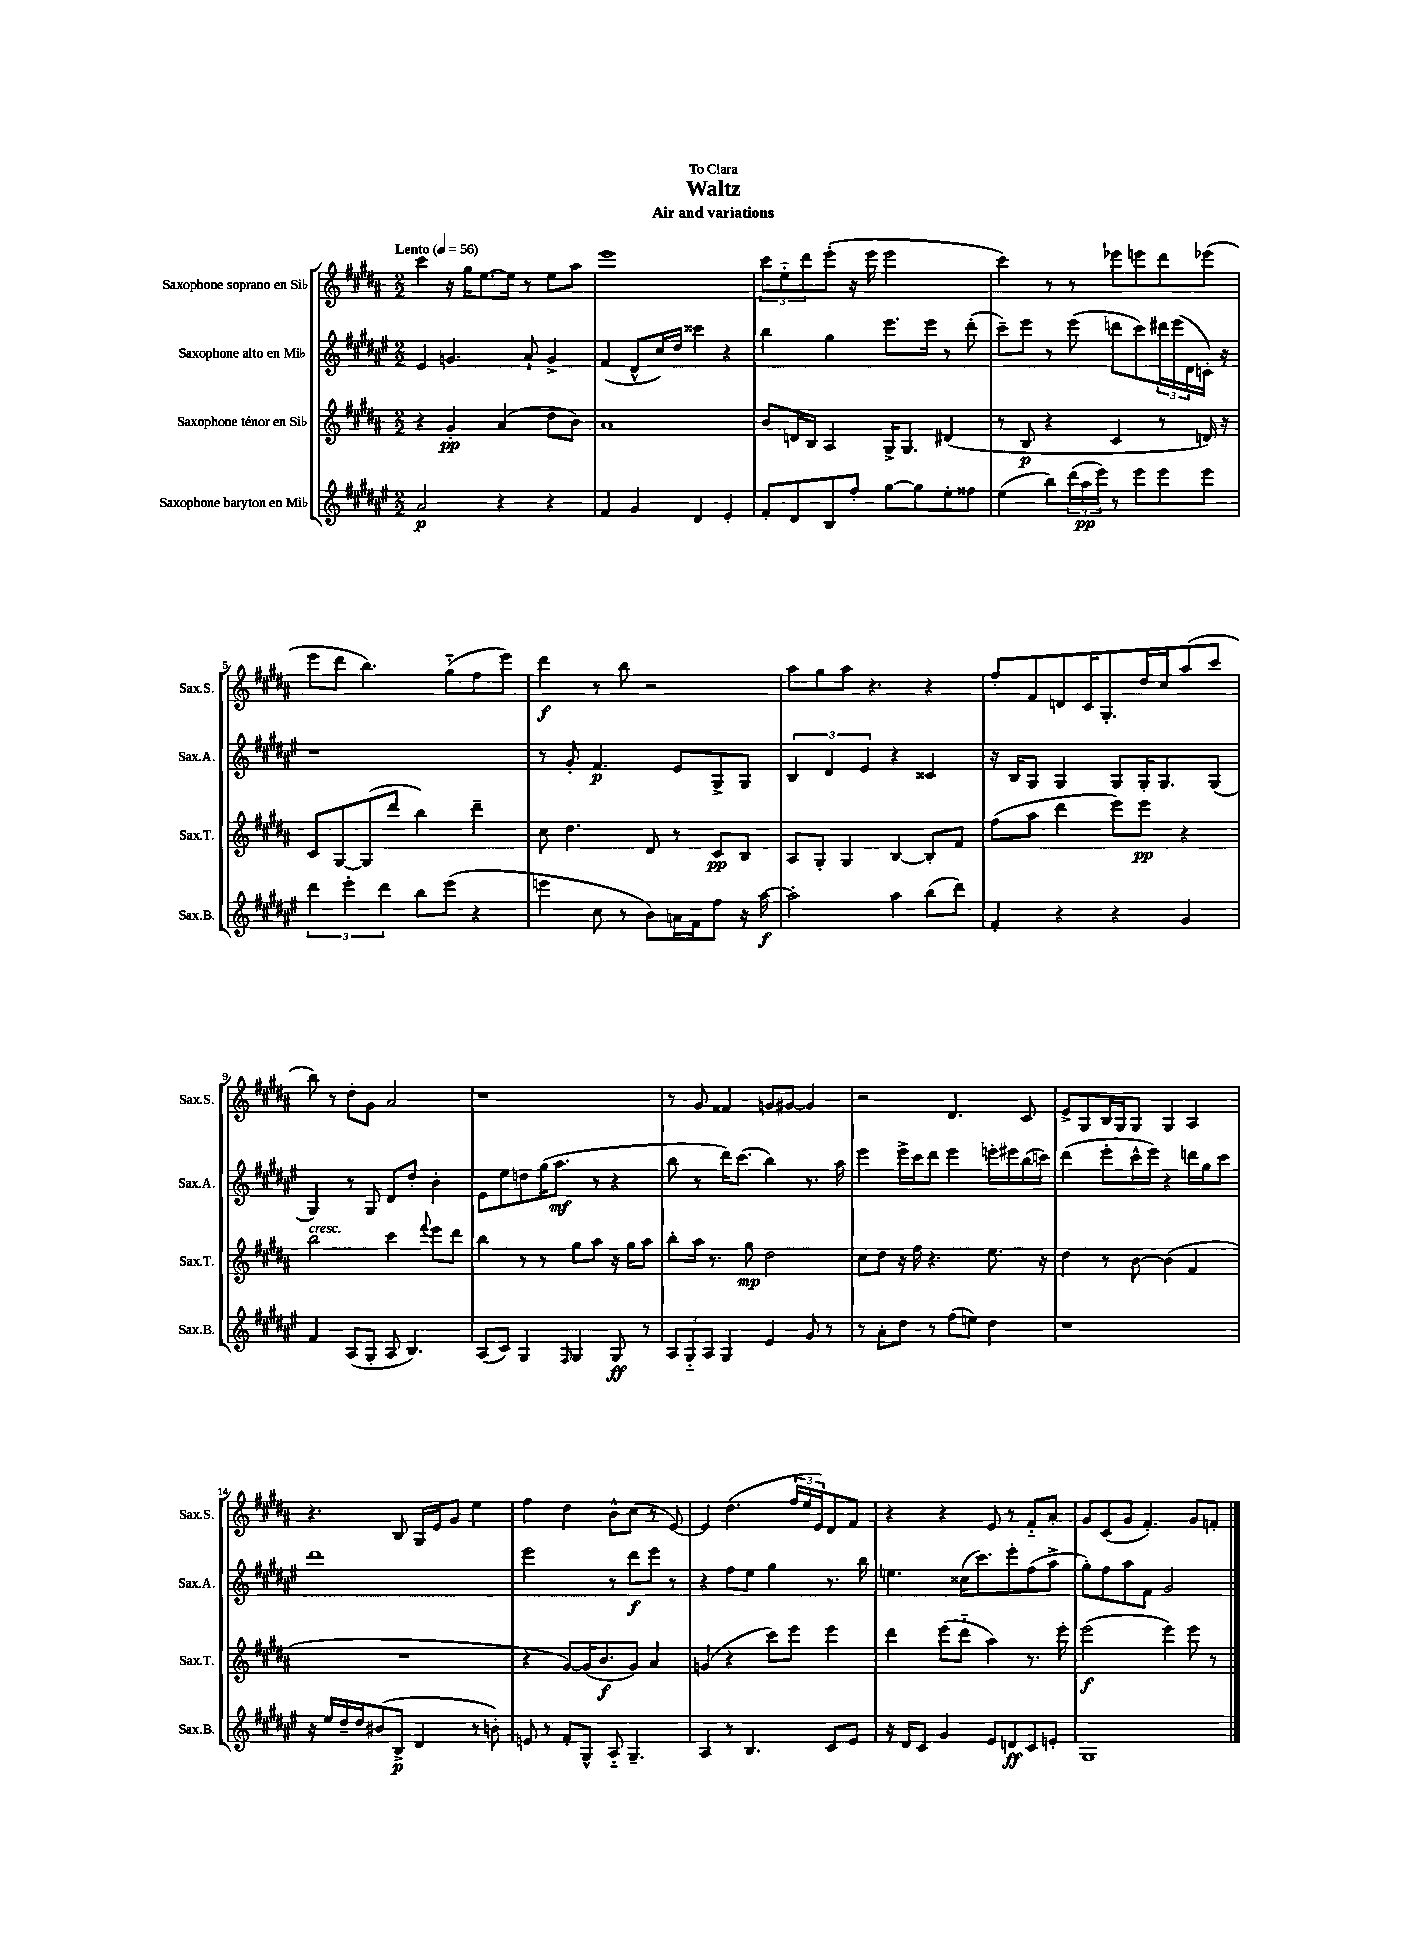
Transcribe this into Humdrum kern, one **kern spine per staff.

**kern	**dynam	**kern	**dynam	**kern	**dynam	**kern	**dynam
*part4	*part4	*part3	*part3	*part2	*part2	*part1	*part1
*staff4	*staff4	*staff3	*staff3	*staff2	*staff2	*staff1	*staff1
*I"Saxophone baryton en Mi♭	*	*I"Saxophone ténor en Si♭	*	*I"Saxophone alto en Mi♭	*	*I"Saxophone soprano en Si♭	*
*I'Sax.B.	*	*I'Sax.T.	*	*I'Sax.A.	*	*I'Sax.S.	*
*clefG2	*	*clefG2	*	*clefG2	*	*clefG2	*
*k[f#c#g#d#a#e#]	*	*k[f#c#g#d#a#]	*	*k[f#c#g#d#a#e#]	*	*k[f#c#g#d#a#]	*
*M2/2	*	*M2/2	*	*M2/2	*	*M2/2	*
*MM56	*	*MM56	*	*MM56	*	*MM56	*
=1	=1	=1	=1	=1	=1	=1	=1
!	!	!	!	!	!	!LO:TX:a:B:t=Lento	!
2a#/	p	4r	.	4e#/	.	4ccc#\	.
.	.	4g#'/	pp	4.gn/	.	16r	.
.	.	.	.	.	.	16gg#\KL	.
.	.	.	.	.	.	[8.ee\	.
4r	.	(4a#/	.	.	.	.	.
.	.	.	.	.	.	16ee\Jk]	.
.	.	.	.	8a#`/	.	8r	.
4r	.	8dd#\L	.	4g^/	.	8ee\L	.
.	.	8b\J)	.	.	.	8aa#\J	.
=2	=2	=2	=2	=2	=2	=2	=2
4f#/	.	1a#	.	(4f#/	.	1eee	.
4g#/	.	.	.	8d#^^/L	.	.	.
.	.	.	.	16cc#/L)	.	.	.
.	.	.	.	16dd#/JJ	.	.	.
4d#/	.	.	.	4ccc##X\	.	.	.
4e#'/	.	.	.	4r	.	.	.
=3	=3	=3	=3	=3	=3	=3	=3
8f#'/L	.	8b/L	.	4bb\	.	12ccc#\L	.
.	.	.	.	.	.	12ee\	.
8d#/	.	16dn/L	.	.	.	.	.
.	.	.	.	.	.	12ddd#\	.
.	.	16B/JJ	.	.	.	.	.
8B/	.	4A#/	.	4gg#\	.	(8eee'\J	.
8ff#'/J	.	.	.	.	.	16r	.
.	.	.	.	.	.	16eee\	.
[8gg#\L	.	16G#^/KL	.	8.eee#\L	.	2eee\	.
.	.	8.G#/J	.	.	.	.	.
8gg#\]	.	.	.	.	.	.	.
.	.	.	.	16eee#\Jk	.	.	.
8ee#'\	.	(4d#X/	.	8r	.	.	.
8ff##X\J	.	.	.	(8ddd#'\	.	.	.
=4	=4	=4	=4	=4	=4	=4	=4
(4ee#\	.	8r	.	8ccc#~\L)	.	4ccc#\)	.
.	.	8B/	p	8eee#\J	.	.	.
8bb\L)	.	4r	.	8r	.	8r	.
(24ddd#\L	.	.	.	(8eee#\	.	8r	.
24aa#\	pp	.	.	.	.	.	.
24eee#\JJ)	.	.	.	.	.	.	.
8r	.	4c#/	.	8dddn\L	.	8eee-X\L	.
8eee#\L	.	.	.	8ccc#\)	.	8eeen\	.
8eee#\	.	8r	.	24ddd#X\L	.	8ddd#\	.
.	.	.	.	(24eee#\	.	.	.
.	.	.	.	24d#\	.	.	.
8eee#\J	.	16dn/)	.	16cn'\JJ)	.	(8eee-X\J	.
.	.	16r	.	16r	.	.	.
!!LO:LB:g=z
=5	=5	=5	=5	=5	=5	=5	=5
6ddd#\	.	8c#/L	.	1r	.	8eee\L	.
.	.	[8G#/	.	.	.	8ddd#\J	.
6eee#'\	.	.	.	.	.	.	.
.	.	(8G#/]	.	.	.	4.bb\)	.
6ddd#\	.	.	.	.	.	.	.
.	.	8ddd#/J	.	.	.	.	.
8bb\L	.	4bb\)	.	.	.	.	.
(8eee#\J	.	.	.	.	.	(8gg#\L	.
4r	.	4ddd#~\	.	.	.	8ff#\	.
.	.	.	.	.	.	8eee\J)	.
=6	=6	=6	=6	=6	=6	=6	=6
4eeen\	.	8cc#\	.	8r	.	4ddd#\	f
.	.	4.dd#\	.	8g#'/	.	.	.
8cc#\	.	.	.	4.f#/	p	8r	.
8r	.	.	.	.	.	8bb\	.
8b\L)	.	8d#/	.	.	.	2r	.
16an\L	.	8r	.	8e#/L	.	.	.
16f#\J	.	.	.	.	.	.	.
8ff#\J	.	8c#/L	pp	8G#^/	.	.	.
16r	.	8B/J	.	8G#/J	.	.	.
[16aa#\	f	.	.	.	.	.	.
=7	=7	=7	=7	=7	=7	=7	=7
2aa#'\]	.	8A#/L	.	6B/	.	8aa#\L	.
.	.	8G#'/J	.	.	.	8gg#\	.
.	.	.	.	6d#/	.	.	.
.	.	4G#/	.	.	.	8aa#\J	.
.	.	.	.	6e#/	.	.	.
.	.	.	.	.	.	4.r	.
4aa#\	.	[4B/	.	4r	.	.	.
(8bb\L	.	8B'/L]	.	4c##X/	.	4r	.
8ddd#\J)	.	8f#/J	.	.	.	.	.
=8	=8	=8	=8	=8	=8	=8	=8
4f#'/	.	(8ff#\L	.	16r	.	8ff#'/L	.
.	.	.	.	16B/KL	.	.	.
.	.	8aa#\J	.	8G#/J	.	8f#/	.
4r	.	4ddd#\	.	4G#/	.	8dn/	.
.	.	.	.	.	.	16c#/K	.
.	.	.	.	.	.	8.G#'/	.
4r	.	8eee\L)	.	8G#/L	.	.	.
.	.	8eee\J	pp	16G#'/K	.	16dd#/L	.
.	.	.	.	8.G#/	.	16cc#/J	.
4g#/	.	4r	.	.	.	(8aa#/	.
.	.	.	.	(8G#/J	.	8ccc#/J	.
!!LO:LB:g=z
=9	=9	=9	=9	=9	=9	=9	=9
!	!	!LO:TX:a:i:t=cresc.	!	!	!	!	!
4f#/	.	2bb\	.	4G#/)	.	8bb\)	.
.	.	.	.	.	.	8r	.
(8A#/L	.	.	.	8r	.	8dd#'\L	.
8G#'/J	.	.	.	8G#/	.	8g#\J	.
8A#/	.	4ccc#\	.	8d#/L	.	2a#/	.
4.B/)	.	.	.	8dd#'/J	.	.	.
.	.	8qqfff#/	.	.	.	.	.
.	.	8eee\L	.	4b'\	.	.	.
.	.	8ddd#\J	.	.	.	.	.
=10	=10	=10	=10	=10	=10	=10	=10
(8A#/L	.	4bb\	.	8e#\L	.	1r	.
8c#/J)	.	.	.	8ee#\	.	.	.
4G#/	.	8r	.	8ddn\	.	.	.
.	.	8r	.	(16gg#\K	.	.	.
.	.	.	.	8.aa#\J	mf	.	.
16qqF#/	.	.	.	.	.	.	.
4G#/	.	8gg#\L	.	.	.	.	.
.	.	8aa#\J	.	8r	.	.	.
8G#/	ff	16r	.	4r	.	.	.
.	.	16gg#\KL	.	.	.	.	.
8r	.	8aa#\J	.	.	.	.	.
=11	=11	=11	=11	=11	=11	=11	=11
12A#/L	.	8bb'\L	.	8bb\	.	8r	.
12G#/	.	.	.	.	.	.	.
.	.	16aa#\Jk	.	8r	.	8g#/	.
12A#/J	.	.	.	.	.	.	.
.	.	8.r	.	.	.	.	.
4G#/	.	.	.	16ddd#\KL)	.	4f##X/	.
.	.	.	.	(8.ccc#\J	.	.	.
.	.	8gg#\	mp	.	.	.	.
4e#/	.	2dd#\	.	4bb\)	.	8gn/L	.
.	.	.	.	.	.	[8g#X/J	.
8g#/	.	.	.	8.r	.	4g#/]	.
8r	.	.	.	.	.	.	.
.	.	.	.	16aa#\	.	.	.
=12	=12	=12	=12	=12	=12	=12	=12
8r	.	8cc#\L	.	4eee#\	.	2r	.
8a#'\L	.	8dd#\J	.	.	.	.	.
8dd#\J	.	16r	.	16eee#^\LL	.	.	.
.	.	16ff#\	.	16ccc#\J	.	.	.
8r	.	4.r	.	8ddd#\J	.	.	.
(8ff#\L	.	.	.	4eee#\	.	4.d#/	.
8een\J)	.	.	.	.	.	.	.
4dd#\	.	8.ee\	.	16eeen'\LL	.	.	.
.	.	.	.	16eee#X\	.	.	.
.	.	.	.	(16bb\	.	8c#/	.
.	.	16r	.	16cccn\JJ)	.	.	.
=13	=13	=13	=13	=13	=13	=13	=13
1r	.	4dd#\	.	(4ddd#\	.	8e^/L	.
.	.	.	.	.	.	8G#/	.
.	.	8r	.	8eee#'\L	.	16B/L	.
.	.	.	.	.	.	16G#/J	.
.	.	[8b\	.	16ccc#^^\L	.	8G#/J	.
.	.	.	.	16eee#\JJ)	.	.	.
.	.	(4b\]	.	4r	.	4G#/	.
.	.	4f#/	.	16dddn\LL	.	4A#/	.
.	.	.	.	16gg#\J	.	.	.
.	.	.	.	8ccc#\J	.	.	.
!!LO:LB:g=z
=14	=14	=14	=14	=14	=14	=14	=14
16r	.	1r	.	1ddd#	.	4.r	.
16ee#/LL	.	.	.	.	.	.	.
16dd#~/	.	.	.	.	.	.	.
16dd#/J	.	.	.	.	.	.	.
(8b#X/	.	.	.	.	.	.	.
8B^/J	p	.	.	.	.	8B/	.
4d#/	.	.	.	.	.	16G#/LL	.
.	.	.	.	.	.	16e/J	.
.	.	.	.	.	.	8g#/J	.
8r	.	.	.	.	.	4ee\	.
8bn'\)	.	.	.	.	.	.	.
=15	=15	=15	=15	=15	=15	=15	=15
8en/	.	4r	.	2eee#\	.	4ff#\	.
8r	.	.	.	.	.	.	.
8f#'/L	.	[8g#/L)	.	.	.	4dd#\	.
8G#^^/J	.	(16g#/K]	.	.	.	.	.
.	.	8.b/	f	.	.	.	.
8A#/	.	.	.	8r	.	8b^^\L	.
4.G#~/	.	8g#/J)	.	8ddd#\L	f	(8cc#\J	.
.	.	4a#/	.	8eee#\J	.	8r	.
.	.	.	.	8r	.	[8e/)	.
=16	=16	=16	=16	=16	=16	=16	=16
4A#/	.	(4gn/	.	4r	.	4e/]	.
8r	.	4r	.	8ff#\L	.	(4.dd#\	.
4.B/	.	.	.	8ee#\J	.	.	.
.	.	8ccc#\L)	.	4gg#\	.	.	.
.	.	8eee\J	.	.	.	24ff#/LL	.
.	.	.	.	.	.	24ee/	.
.	.	.	.	.	.	24e/J)	.
8c#/L	.	4eee\	.	8.r	.	8d#/	.
8e#/J	.	.	.	.	.	8f#/J	.
.	.	.	.	16bb\	.	.	.
=17	=17	=17	=17	=17	=17	=17	=17
16r	.	4ddd#\	.	4.een\	.	4r	.
16d#/KL	.	.	.	.	.	.	.
8c#/J	.	.	.	.	.	.	.
4g#/	.	(8eee\L	.	.	.	4r	.
.	.	8ddd#\J	.	(16cc##X\KL	.	.	.
.	.	.	.	8.ccc#\)	.	.	.
8e#/L	.	4aa#\)	.	.	.	8e/	.
8dn/	ff	.	.	8eee#'\	.	8r	.
8c#/	.	8.r	.	(8ff#\	.	8f#/L	.
8en'/J	.	.	.	8aa#^\J	.	8a#'/J	.
.	.	16eee'\	.	.	.	.	.
=18	=18	=18	=18	=18	=18	=18	=18
1G#	.	(2eee\	f	8gg#'\L)	.	8g#/L	.
.	.	.	.	8ff#\	.	(8c#/	.
.	.	.	.	8aa#\	.	8g#/J	.
.	.	.	.	8f#\J	.	4.f#'/)	.
.	.	4eee\)	.	2g#/	.	.	.
.	.	8eee\	.	.	.	8g#/L	.
.	.	8r	.	.	.	8fn'/J	.
==	==	==	==	==	==	==	==
*-	*-	*-	*-	*-	*-	*-	*-
